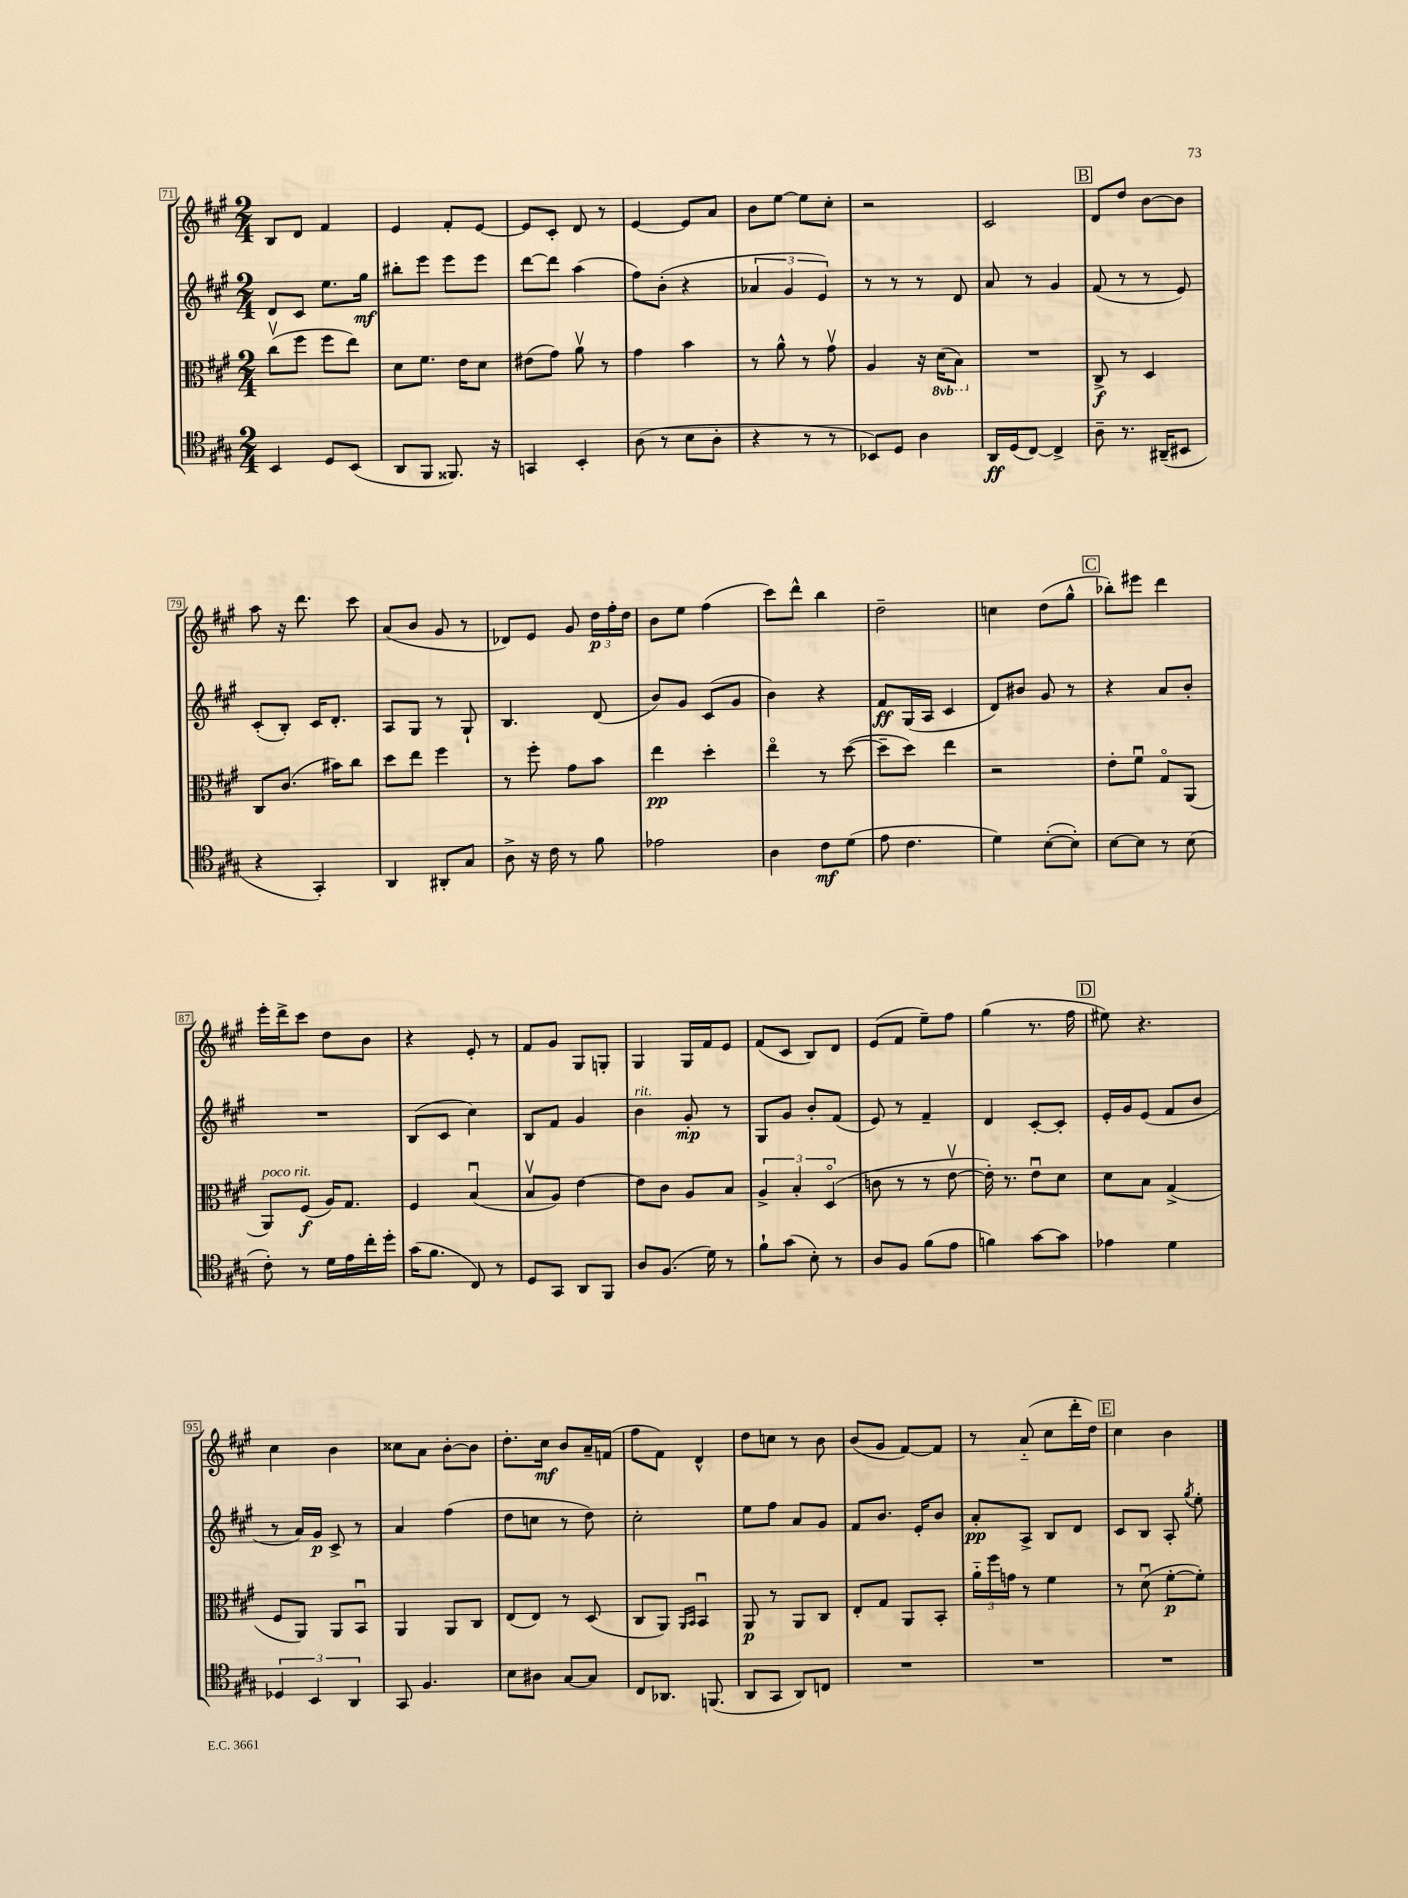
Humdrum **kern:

**kern	**dynam	**kern	**dynam	**kern	**dynam	**kern	**dynam
*part4	*part4	*part3	*part3	*part2	*part2	*part1	*part1
*staff4	*staff4	*staff3	*staff3	*staff2	*staff2	*staff1	*staff1
*clefC4	*	*clefC3	*	*clefG2	*	*clefG2	*
*k[f#c#g#]	*	*k[f#c#g#]	*	*k[f#c#g#]	*	*k[f#c#g#]	*
*M2/4	*	*M2/4	*	*M2/4	*	*M2/4	*
=71	=71	=71	=71	=71	=71	=71	=71
4BB/	.	(8cc#v\L	.	8d/L	.	8B/L	.
.	.	8ff#\J	.	8c#/J	.	8d/J	.
8D/L	.	8ff#\L	.	8.ee\L	.	4f#/	.
(8BB/J	.	8ee\J)	.	.	.	.	.
.	.	.	.	16gg#\Jk	mf	.	.
=72	=72	=72	=72	=72	=72	=72	=72
8AA/L	.	8d\L	.	8bb#X'\L	.	4e/	.
8FF#/J	.	8.f#\J	.	8eee\J	.	.	.
8.FF##X/)	.	.	.	8eee\L	.	8f#'/L	.
.	.	16e\KL	.	.	.	.	.
.	.	8d\J	.	8eee\J	.	[8e/J	.
16r	.	.	.	.	.	.	.
=73	=73	=73	=73	=73	=73	=73	=73
4GGn/	.	(8e#X\L	.	[8ddd\L	.	8e/L]	.
.	.	8g#\J)	.	8ddd\J]	.	8c#'/J	.
4BB'/	.	8av\	.	(4aa\	.	8d/	.
.	.	8r	.	.	.	8r	.
=74	=74	=74	=74	=74	=74	=74	=74
(8A\	.	4g#\	.	8ff#\L)	.	[4e/	.
8r	.	.	.	(8b'\J	.	.	.
8B\L	.	4b\	.	4r	.	8e/L]	.
8A'\J	.	.	.	.	.	8a/J	.
=75	=75	=75	=75	=75	=75	=75	=75
4r	.	8r	.	6a-X/	.	8b\L	.
.	.	8a^^\	.	.	.	[8ee\J	.
.	.	.	.	6g#/	.	.	.
8r	.	8r	.	.	.	8ee\L]	.
.	.	.	.	6e/)	.	.	.
8r	.	8g#v\	.	.	.	8cc#'\J	.
=76	=76	=76	=76	=76	=76	=76	=76
8BB-X/L)	.	4A/	.	8r	.	2r	.
8D/J	.	.	.	8r	.	.	.
4A\	.	16r	.	8r	.	.	.
*	*	*8ba	*	*	*	*	*
.	.	(16D\KL	.	.	.	.	.
.	.	8BB\J)	.	8d/	.	.	.
=77	=77	=77	=77	=77	=77	=77	=77
*	*	*X8ba	*	*	*	*	*
16AA/LL	ff	2r	.	8a/	.	2c#/	.
(16D/J	.	.	.	.	.	.	.
[8C#/J)	.	.	.	8r	.	.	.
4C#^/]	.	.	.	4g#/	.	.	.
!!LO:REH:place=s1:t=B
=78	=78	=78	=78	=78	=78	=78	=78
8A~\	.	8C#^/	f	(8f#/	.	8d/L	.
8.r	.	8r	.	8r	.	8dd/J	.
.	.	4D/	.	8r	.	[8b\L	.
(16AA#X~/KL	.	.	.	.	.	.	.
8BB#X/J	.	.	.	8e/)	.	8b\J]	.
!!LO:LB:g=z
=79	=79	=79	=79	=79	=79	=79	=79
4r	.	8C#/L	.	(8c#'/L	.	8aa\	.
.	.	(8.c#/J	.	8B'/J)	.	16r	.
.	.	.	.	.	.	8.ddd\	.
4GG#'/)	.	.	.	16c#/KL	.	.	.
.	.	16b#X\KL)	.	8.d'/J	.	.	.
.	.	8cc#\J	.	.	.	8ccc#\	.
=80	=80	=80	=80	=80	=80	=80	=80
4AA/	.	8dd\L	.	8A/L	.	(8a/L	.
.	.	8ee\J	.	8G#/J	.	8b/J	.
8AA#X'/L	.	4ff#\	.	8r	.	8g#/	.
8G#/J	.	.	.	8G#`/	.	8r	.
=81	=81	=81	=81	=81	=81	=81	=81
8A^\	.	8r	.	4.B/	.	8d-X/L)	.
16r	.	8ff#'\	.	.	.	8e/J	.
16c#\	.	.	.	.	.	.	.
8r	.	8g#\L	.	.	.	8g#/	.
8f#\	.	8b\J	.	(8d/	.	24dd\LL	p
.	.	.	.	.	.	24ff#'\	.
.	.	.	.	.	.	24dd\JJ	.
=82	=82	=82	=82	=82	=82	=82	=82
2e-X\	.	4ee\	pp	8b/L)	.	8b\L	.
.	.	.	.	8g#/J	.	8ee\J	.
.	.	4dd'\	.	(8c#/L	.	(4ff#\	.
.	.	.	.	8g#/J	.	.	.
=83	=83	=83	=83	=83	=83	=83	=83
4A\	.	4ee\	.	4b\)	.	8ccc#\L)	.
.	.	.	.	.	.	8ddd^^\J	.
8c#\L	mf	8r	.	4r	.	4bb\	.
(8d\J	.	([8dd\	.	.	.	.	.
=84	=84	=84	=84	=84	=84	=84	=84
8e\	.	8dd~\L]	.	8f#/L	ff	2dd~\	.
4.c#\	.	8dd\J)	.	(16G#/L	.	.	.
.	.	.	.	16A/JJ	.	.	.
.	.	4ee\	.	4c#/	.	.	.
=85	=85	=85	=85	=85	=85	=85	=85
4d\)	.	2r	.	8d/L)	.	4ccn\	.
.	.	.	.	8b#X/J	.	.	.
([8B'\L	.	.	.	8g#/	.	(8dd\L	.
8B'\J])	.	.	.	8r	.	8gg#^^\J	.
!!LO:REH:place=s1:t=C
=86	=86	=86	=86	=86	=86	=86	=86
[8B\L	.	8e'\L	.	4r	.	8bb-X'\L)	.
8B\J]	.	8f#u\J	.	.	.	8eee#X\J	.
8r	.	8G#/L	.	8a/L	.	4ddd\	.
(8B\	.	(8AA/J	.	8b'/J	.	.	.
!!LO:LB:g=z
=87	=87	=87	=87	=87	=87	=87	=87
!	!	!LO:TX:a:i:t=poco rit.	!	!	!	!	!
8c#'\)	.	8AA/L)	.	2r	.	16eee'\LL	.
.	.	.	.	.	.	16ddd^\J	.
8r	.	(8F#/J	f	.	.	8ccc#\J	.
16d\LL	.	16A/KL)	.	.	.	8dd\L	.
16e\	.	8.G#/J	.	.	.	.	.
16cc#'\	.	.	.	.	.	8b\J	.
16dd'\JJ	.	.	.	.	.	.	.
=88	=88	=88	=88	=88	=88	=88	=88
(16g#\KL	.	4F#/	.	(8B/L	.	4r	.
8.f#\J	.	.	.	.	.	.	.
.	.	.	.	8c#/J	.	.	.
8C#/)	.	(4Bu/	.	4cc#\)	.	8e'/	.
8r	.	.	.	.	.	8r	.
=89	=89	=89	=89	=89	=89	=89	=89
8D/L	.	8Bv/L	.	8B/L	.	8f#/L	.
8GG#/J	.	8A/J)	.	8f#/J	.	8g#/J	.
8AA/L	.	[4e\	.	4g#/	.	8G#/L	.
8FF#/J	.	.	.	.	.	8Gn'/J	.
=90	=90	=90	=90	=90	=90	=90	=90
!	!	!	!	!LO:TX:a:i:t=rit.	!	!	!
8A/L	.	8e\L]	.	4b\	.	4G#/	.
(8.F#/J	.	8c#\J	.	.	.	.	.
.	.	8A/L	.	8g#'/	mp	16G#/LL	.
16d\)	.	.	.	.	.	16f#/J	.
8r	.	8B/J	.	8r	.	8e/J	.
=91	=91	=91	=91	=91	=91	=91	=91
8f#`\L	.	6A^/	.	8G#/L	.	(8f#/L	.
(8g#\J	.	.	.	8g#/J	.	8c#/J	.
.	.	6B'/	.	.	.	.	.
8B'\)	.	.	.	8b'/L	.	8B/L)	.
.	.	(6D/	.	.	.	.	.
8r	.	.	.	(8f#/J	.	8d/J	.
=92	=92	=92	=92	=92	=92	=92	=92
8A/L	.	8cn\	.	8e/)	.	(8e/L	.
8F#/J	.	8r	.	8r	.	8f#/J	.
(8f#\L	.	8r	.	4f#~/	.	8ee~\L)	.
8e\J	.	[8ev\	.	.	.	8ff#\J	.
=93	=93	=93	=93	=93	=93	=93	=93
4fn\)	.	16e'\])	.	4d/	.	(4gg#\	.
.	.	8.r	.	.	.	.	.
[8g#\L	.	8eu\L	.	[8c#'/L	.	8.r	.
8g#\J]	.	8d\J	.	8c#'/J]	.	.	.
.	.	.	.	.	.	16ff#\	.
!!LO:REH:place=s1:t=D
=94	=94	=94	=94	=94	=94	=94	=94
4e-X\	.	8d\L	.	16e'/LL	.	8ee#X\)	.
.	.	.	.	16g#/J	.	.	.
.	.	8B\J	.	(8e/J	.	4.r	.
4d\	.	(4G#^/	.	8f#/L	.	.	.
.	.	.	.	8b/J	.	.	.
!!LO:LB:g=z
=95	=95	=95	=95	=95	=95	=95	=95
6D-X/	.	8F#/L	.	8r	.	4cc#\	.
.	.	8AA/J)	.	16a/LL)	.	.	.
6BB/	.	.	.	.	.	.	.
.	.	.	.	16g#/JJ	p	.	.
.	.	8AA/L	.	8c#^/	.	4b\	.
6AA/	.	.	.	.	.	.	.
.	.	8BBu/J	.	8r	.	.	.
=96	=96	=96	=96	=96	=96	=96	=96
8GG#/	.	4AA/	.	4a/	.	8cc##X\L	.
4.F#/	.	.	.	.	.	8a\J	.
.	.	8AA/L	.	(4ff#\	.	[8b'\L	.
.	.	8C#/J	.	.	.	8b\J]	.
=97	=97	=97	=97	=97	=97	=97	=97
8B\L	.	(8E/L	.	8dd\L	.	8.dd'\L	.
8A#X\J	.	8E/J)	.	8ccn\J	.	.	.
.	.	.	.	.	.	16cc#\Jk	mf
[8G#/L	.	8r	.	8r	.	8b/L	.
8G#/J]	.	(8D/	.	8dd\)	.	16a~/L	.
.	.	.	.	.	.	(16fn/JJ	.
=98	=98	=98	=98	=98	=98	=98	=98
8C#/L	.	8C#/L	.	2cc#'\	.	8ff#\L	.
8.AA-X/J	.	8AA/J)	.	.	.	8f#\J)	.
.	.	16qqAA/LL	.	.	.	.	.
.	.	16qqBB/JJ	.	.	.	.	.
.	.	4BBu/	.	.	.	4d^^/	.
(8.FFn/	.	.	.	.	.	.	.
=99	=99	=99	=99	=99	=99	=99	=99
8AA/L	.	8AA/	p	8ee\L	.	8dd\L	.
8GG#/J	.	8r	.	8ff#\J	.	8ccn\J	.
8AA/L)	.	8AA/L	.	8a/L	.	8r	.
8Cn/J	.	8C#/J	.	8g#/J	.	8b\	.
=100	=100	=100	=100	=100	=100	=100	=100
2r	.	8E'/L	.	8f#/L	.	(8b/L	.
.	.	8G#/J	.	8.b/J	.	8g#/J	.
.	.	8AA/L	.	.	.	[8f#/L)	.
.	.	.	.	16e'/KL	.	.	.
.	.	8BB'/J	.	8b/J	.	8f#/J]	.
=101	=101	=101	=101	=101	=101	=101	=101
2r	.	24a\LL	.	8a'/L	pp	8r	.
.	.	24ff#\	.	.	.	.	.
.	.	24gn\JJ	.	.	.	.	.
.	.	8r	.	8A^/J	.	(8a/	.
.	.	4f#\	.	8B/L	.	8cc#\L	.
.	.	.	.	8d/J	.	16ddd'\L	.
.	.	.	.	.	.	16dd\JJ)	.
!!LO:REH:place=s1:t=E
=102	=102	=102	=102	=102	=102	=102	=102
2r	.	8r	.	8c#/L	.	4cc#\	.
.	.	(8du\	.	8B/J	.	.	.
.	.	[8f#'\L	p	8A'/	.	4b\	.
.	.	.	.	8qgg#/	.	.	.
.	.	8f#'\J])	.	8ee'\	.	.	.
==	==	==	==	==	==	==	==
*-	*-	*-	*-	*-	*-	*-	*-
